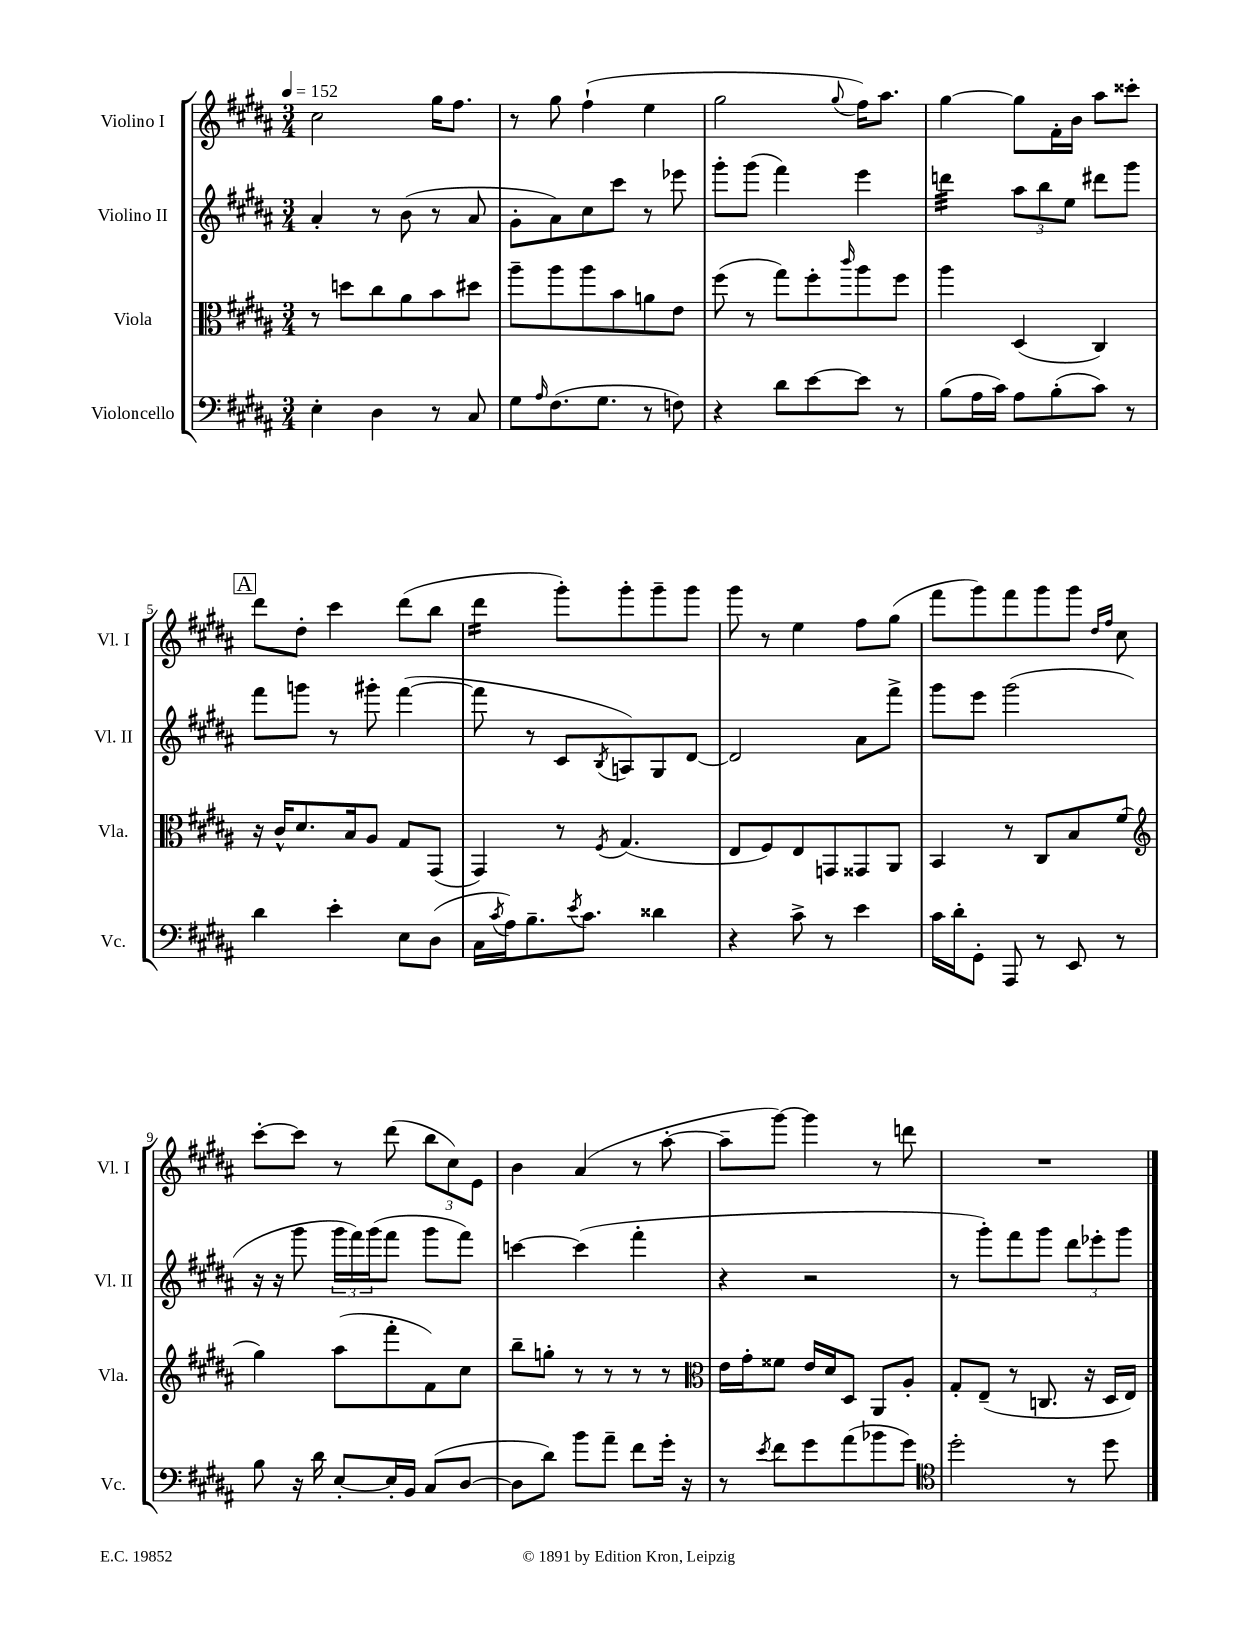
<<
\new StaffGroup <<
\new Staff = "s0" \with { instrumentName = "Violino I" shortInstrumentName = "Vl. I" } {
    \clef treble \key b \major \numericTimeSignature \time 3/4 \tempo 4 = 152
    cis''2 gis''16 fis''8. |
    r8 gis''8 fis''4-!( e''4 |
    gis''2 \appoggiatura { gis''8 } fis''16) ais''8. |
    gis''4~ gis''8 fis'16-. b'16 ais''8 cisis'''8-. |
    \mark \markup { \box "A" } dis'''8 dis''8-. cis'''4 dis'''8( b''8 |
    dis'''4:16 gis'''8-.) gis'''8-. gis'''8-- gis'''8 |
    gis'''8 r8 e''4 fis''8 gis''8( |
    fis'''8 gis'''8) fis'''8 gis'''8 gis'''8 \grace { dis''16 fis''16 } cis''8 |
    cis'''8~-. cis'''8 r8 dis'''8( \tuplet 3/2 { b''8 cis''8) e'8 } |
    b'4 ais'4( r8 ais''8~-. |
    ais''8-- gis'''8~) gis'''4 r8 d'''8 |
    R2. \bar "|." |
}
\new Staff = "s1" \with { instrumentName = "Violino II" shortInstrumentName = "Vl. II" } {
    \clef treble \key b \major \numericTimeSignature \time 3/4
    ais'4-. r8 b'8( r8 ais'8 |
    gis'8-. ais'8) cis''8 cis'''8 r8 ees'''8 |
    gis'''8-. gis'''8( fis'''4) e'''4 |
    d'''4:32 \tuplet 3/2 { ais''8 b''8 e''8 } dis'''8 gis'''8 |
    \mark \markup { \box "A" } fis'''8 g'''8 r8 gis'''8-. fis'''4~( |
    fis'''8 r8 cis'8 \acciaccatura { b8 } a8) gis8 dis'8~ |
    dis'2 ais'8 fis'''8-> |
    gis'''8 e'''8 gis'''2( |
    r16 r16 gis'''8 \tuplet 3/2 { gis'''16 fis'''16) gis'''16( } fis'''8 gis'''8 fis'''8) |
    c'''4~ c'''4( fis'''4-. |
    r4 r2 |
    r8 gis'''8-.) fis'''8 gis'''8 \tuplet 3/2 { dis'''8 ees'''8-. gis'''8 } \bar "|." |
}
\new Staff = "s2" \with { instrumentName = "Viola" shortInstrumentName = "Vla." } {
    \clef alto \key b \major \numericTimeSignature \time 3/4
    r8 d''8 cis''8 ais'8 b'8 dis''8 |
    ais''8-- ais''8 ais''8 b'8 a'8 e'8 |
    fis''8( r8 gis''8) fis''8-. \grace { cis'''16 } ais''8 fis''8 |
    ais''4 dis4( cis4) |
    \mark \markup { \box "A" } r16 cis'16-^ dis'8. b16 ais8 gis8 gis,8( |
    gis,4) r8 \acciaccatura { fis8 } gis4.( |
    e8 fis8) e8 g,8 gisis,8 ais,8 |
    b,4 r8 cis8 b8 fis'8( |
    \clef treble gis''4) ais''8( fis'''8-. fis'8) cis''8 |
    b''8-- g''8-. r8 r8 r8 r8 |
    \clef alto e'16 gis'16-. fisis'8 e'16 dis'16 dis8 ais,8 ais8-. |
    gis8-. e8--( r8 c8. r16 dis16 e16) \bar "|." |
}
\new Staff = "s3" \with { instrumentName = "Violoncello" shortInstrumentName = "Vc." } {
    \clef bass \key b \major \numericTimeSignature \time 3/4
    e4-. dis4 r8 cis8 |
    gis8 \grace { ais16 } fis8.( gis8. r8 f8) |
    r4 dis'8 e'8~ e'8 r8 |
    b8( ais16 cis'16) ais8 b8-.( cis'8) r8 |
    \mark \markup { \box "A" } dis'4 e'4-. e8 dis8( |
    cis16 \acciaccatura { cis'8 } ais16) b8.-- \acciaccatura { e'8 } cis'8. disis'4 |
    r4 cis'8-> r8 e'4 |
    cis'16 dis'16-. gis,8-. ais,,8 r8 e,8 r8 |
    b8 r16 dis'16 e8~-. e16-. b,16 cis8( dis8~ |
    dis8 dis'8) b'8 ais'8-- fis'8 gis'16-. r16 |
    r8 \acciaccatura { e'8 } fis'8 gis'8 ais'8( bes'8 gis'8) |
    \clef tenor dis''2-. r8 dis''8 \bar "|." |
}
>>
>>
